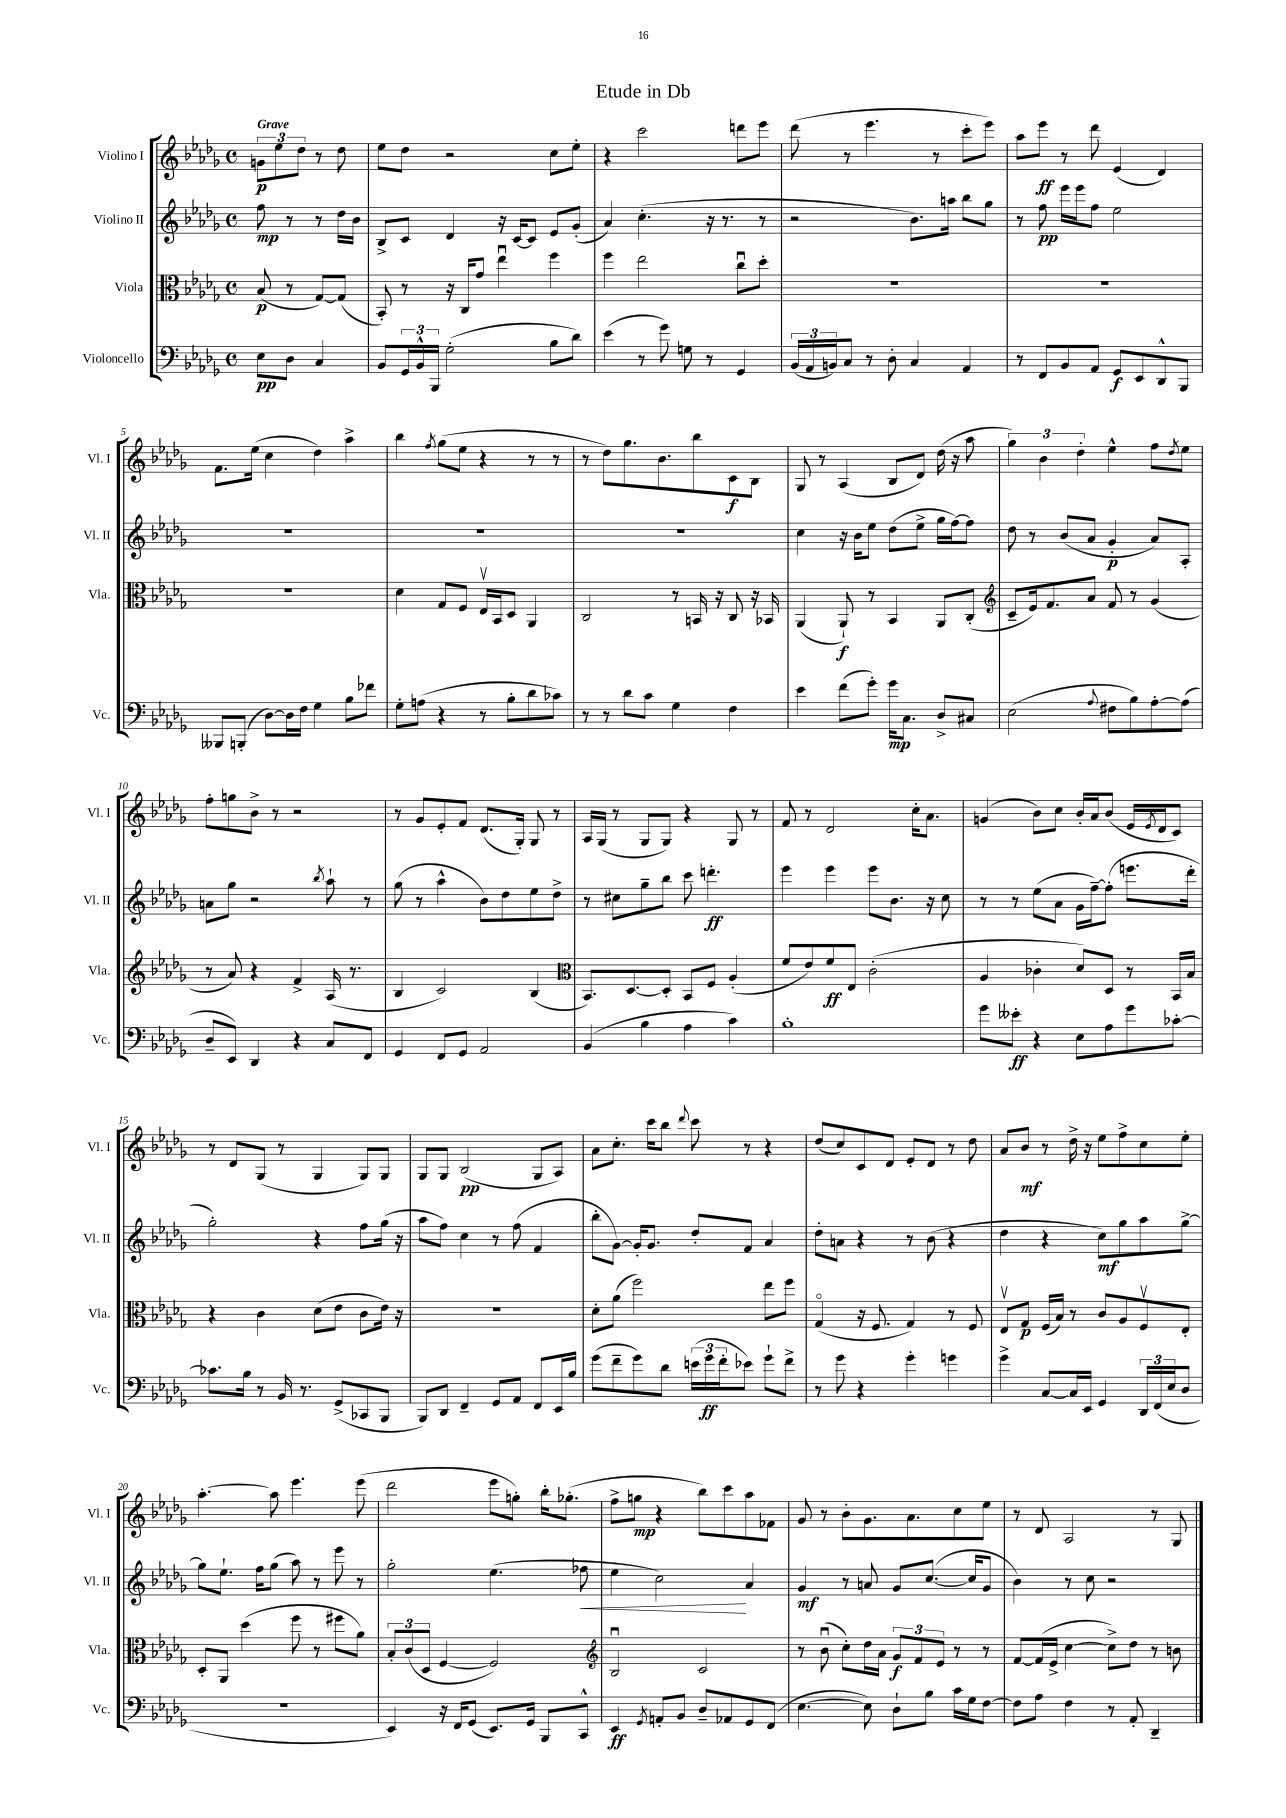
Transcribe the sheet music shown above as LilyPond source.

\header { title = "Etude in Db" }
<<
\new StaffGroup <<
\new Staff = "s0" \with { instrumentName = "Violino I" shortInstrumentName = "Vl. I" } {
    \clef treble \key des \major \defaultTimeSignature \time 4/4 \partial 2 \tempo "Grave"
    \tuplet 3/2 { g'8\p ees''8 des''8 } r8 des''8 |
    ees''8 des''8 r2 c''8 ees''8-. |
    r4 c'''2 d'''8 ees'''8 |
    des'''8( r8 ees'''4. r8 c'''8-. ees'''8) |
    aes''8 ees'''8\ff r8 des'''8 ees'4( des'4) |
    f'8. ees''16( c''4 des''4) aes''4-> |
    bes''4 \acciaccatura { f''8 } ges''8( ees''8 r4 r8 r8 |
    r8 des''8) ges''8. bes'8. bes''8 c'8\f bes8 |
    ges8 r8 aes4( bes8 des'8) des''16( r16 aes''8 |
    \tuplet 3/2 { ges''4) bes'4 des''4-. } ees''4-^ f''8 \acciaccatura { des''8 } ees''8 |
    f''8-. g''8 bes'8-> r8 r2 |
    r8 ges'8 ees'8-. f'8 des'8.( ges16-.) ges8 r8 |
    aes16 ges16( r8 ges8 ges8) r4 ges8 r8 |
    f'8 r8 des'2 c''16-. aes'8. |
    g'4( bes'8) c''8 bes'16-. aes'16 bes'8( ees'16 \acciaccatura { ees'8 } des'16 c'8) |
    r8 des'8 ges8( r8 ges4 ges8) ges8 |
    ges8 ges8 bes2\pp( ges8 aes8) |
    aes'8 c''8.-. c'''16 bes''8 \appoggiatura { des'''8 } c'''8 r8 r4 |
    des''8( c''8) c'8 des'8 ees'8-. des'8 r8 des''8 |
    aes'8 bes'8\mf r8 des''16-> r16 ees''8 f''8-> c''8 ees''8-. |
    aes''4.~-. aes''8 ees'''4. ees'''8( |
    des'''2 ees'''8 g''8-.) bes''16-. ges''8.-.( |
    f''8-> g''8\mp r4 bes''8) c'''8 aes''8 fes'8 |
    ges'8 r8 bes'8-. ges'8. aes'8. c''8 ees''8 |
    r8 des'8 aes2 r8 ges8 \bar "|." |
}
\new Staff = "s1" \with { instrumentName = "Violino II" shortInstrumentName = "Vl. II" } {
    \clef treble \key des \major \defaultTimeSignature \time 4/4 \partial 2
    f''8\mp r8 r8 des''16 bes'16 |
    bes8-> c'8 des'4 r16 c'16~ c'8 ees'8 ges'8-.( |
    aes'4) c''4.-.( r16 r8. r8 |
    r2 bes'8.) a''16 bes''8 ges''8 |
    r8 f''8\pp ees'''16 ees'''16 f''8 ees''2 |
    R1 |
    R1 |
    R1 |
    c''4 r16 bes'16 ees''8 des''8( ees''8-> ges''16 f''16~) f''8 |
    des''8 r8 bes'8( aes'8 ges'4-.\p aes'8) aes8-. |
    a'8 ges''8 r2 \acciaccatura { bes''8 } aes''8-! r8 |
    ges''8( r8 aes''4-^ bes'8) des''8 ees''8 des''8-> |
    r8 cis''8 ges''8-- bes''8 c'''8 d'''4.-.\ff |
    ees'''4 ees'''4 ees'''8 bes'8. r16 c''8 |
    r8 r8 ees''8( aes'8 ges'16 f''16~--) f''8-.( e'''8. des'''16-. |
    ges''2-.) r4 f''8 ges''16( r16 |
    aes''8 f''8) c''4 r8 f''8( f'4 |
    bes''8-. ges'8~) ges'16-. ges'8. des''8-. f'8 aes'4 |
    des''8-. a'8 r4 r8 bes'8( r4 |
    des''4 r4 c''8\mf) ges''8 aes''8 ges''8~-> |
    ges''8 ees''8.-! f''16 ges''8( aes''8) r8 ees'''8 r8 |
    ges''2-. ees''4.( fes''8\< |
    ees''4 c''2\!) aes'4 |
    ges'4\mf r8 a'8 ges'8 c''8.~( c''16 ges'8 |
    bes'4) r8 c''8 r2 \bar "|." |
}
\new Staff = "s2" \with { instrumentName = "Viola" shortInstrumentName = "Vla." } {
    \clef alto \key des \major \defaultTimeSignature \time 4/4 \partial 2
    bes8\p( r8 ges8~) ges8( |
    bes,8-.) r8 r16 c16 ges'8 ees''4\downbow f''4 |
    f''4 ees''2 c''8\downbow des''8-. |
    R1 |
    R1 |
    R1 |
    des'4 ges8 f8 ees16\upbow bes,16 des8 aes,4 |
    c2 r8 b,16 r16 c8 r16 bes,16 |
    aes,4( aes,8-!\f) r8 bes,4 aes,8 c8-.( |
    \clef treble c'8-- ees'16) f'8. aes'8 f'8 r8 ges'4( |
    r8 aes'8) r4 f'4-> aes16( r8. |
    bes4 c'2) bes4( |
    \clef alto bes,8.) des8.~ des8-. bes,8 f8 aes4-.( |
    f'8 ees'8) f'8\ff ees8 c'2-.( |
    aes4 ces'4-. des'8) des8 r8 bes,16 bes16 |
    r4 c'4 des'8( ees'8 c'8 ees'16) r16 |
    R1 |
    des'8-. aes'8( f''2) ees''8 f''8 |
    ges4\flageolet( r16 f8. ges4) r8 f8 |
    ees8\upbow ges8\p f16( bes16) r8 c'8 aes8 f8\upbow ees8-. |
    des8-. aes,8 des''4( f''8 r8 fis''8 aes'8) |
    \tuplet 3/2 { bes8-. c'8( des8 } f4~ f2) |
    \clef treble bes2\downbow c'2 |
    r8 bes'8\downbow( c''8-.) des''16 aes'16 \tuplet 3/2 { ges'8\f f'8 ees'8 } r8 r8 |
    f'8~ f'16( ees'16-> c''4~ c''8->) des''8 r8 b'8 \bar "|." |
}
\new Staff = "s3" \with { instrumentName = "Violoncello" shortInstrumentName = "Vc." } {
    \clef bass \key des \major \defaultTimeSignature \time 4/4 \partial 2
    ees8\pp des8 c4 |
    bes,8 \tuplet 3/2 { ges,16 bes,16-^ bes,,16 } ges2-.( bes8 des'8) |
    ees'4( r8 ges'8) g8 r8 ges,4 |
    \tuplet 3/2 { bes,16( aes,16 b,16) } c8 r8 des8-. c4 aes,4 |
    r8 f,8 bes,8 aes,8 ges,8\f ees,8 des,8-^ bes,,8 |
    beses,,8 b,,8-.( des8~) des16 f16 ges4 bes8 fes'8 |
    ges8-. a8( r4 r8 bes8-. des'8 ces'8) |
    r8 r8 des'8 c'8 ges4 f4 |
    ees'4 f'8( ges'8-.) ges'16\mp c8. des8-> cis8 |
    ees2( \appoggiatura { aes8 } fis8 bes8) aes8~-. aes8( |
    des8-- ees,8) des,4 r4 c8 f,8 |
    ges,4 f,8 ges,8 aes,2 |
    bes,4( bes4 aes4 c'4) |
    bes1-. |
    ges'8 eeses'8-.\ff r4 ees8 aes8 ges'8 ces'8~-. |
    ces'8. bes16 r8 bes,16 r8. ges,8->( ces,8 bes,,8 |
    bes,,8) des,8 f,4-- ges,8 aes,8 f,8 ees,16 bes16 |
    ges'8( f'8-- ges'8) des'8 \tuplet 3/2 { e'16( ges'16\ff f'16-. } ees'8) ges'8-! f'8-> |
    r8 ges'8 r4 ges'4-. g'4 |
    ges'4-> c8~ c16 ees,16 ges,4 \tuplet 3/2 { des,16 f,16( ees16 } des8 |
    r1 |
    ees,4) r16 f,16 ges,8( ees,8.) ges,16 bes,,8 c,8-^ |
    ees,4\ff \acciaccatura { ges,8 } a,8-. bes,8 des8-- aes,8 ges,8 f,8( |
    ees4.~ ees8) des8-! bes8 c'16 ges16 f8~ |
    f8 aes8 f4 r8 aes,8-. des,4-- \bar "|." |
}
>>
>>
